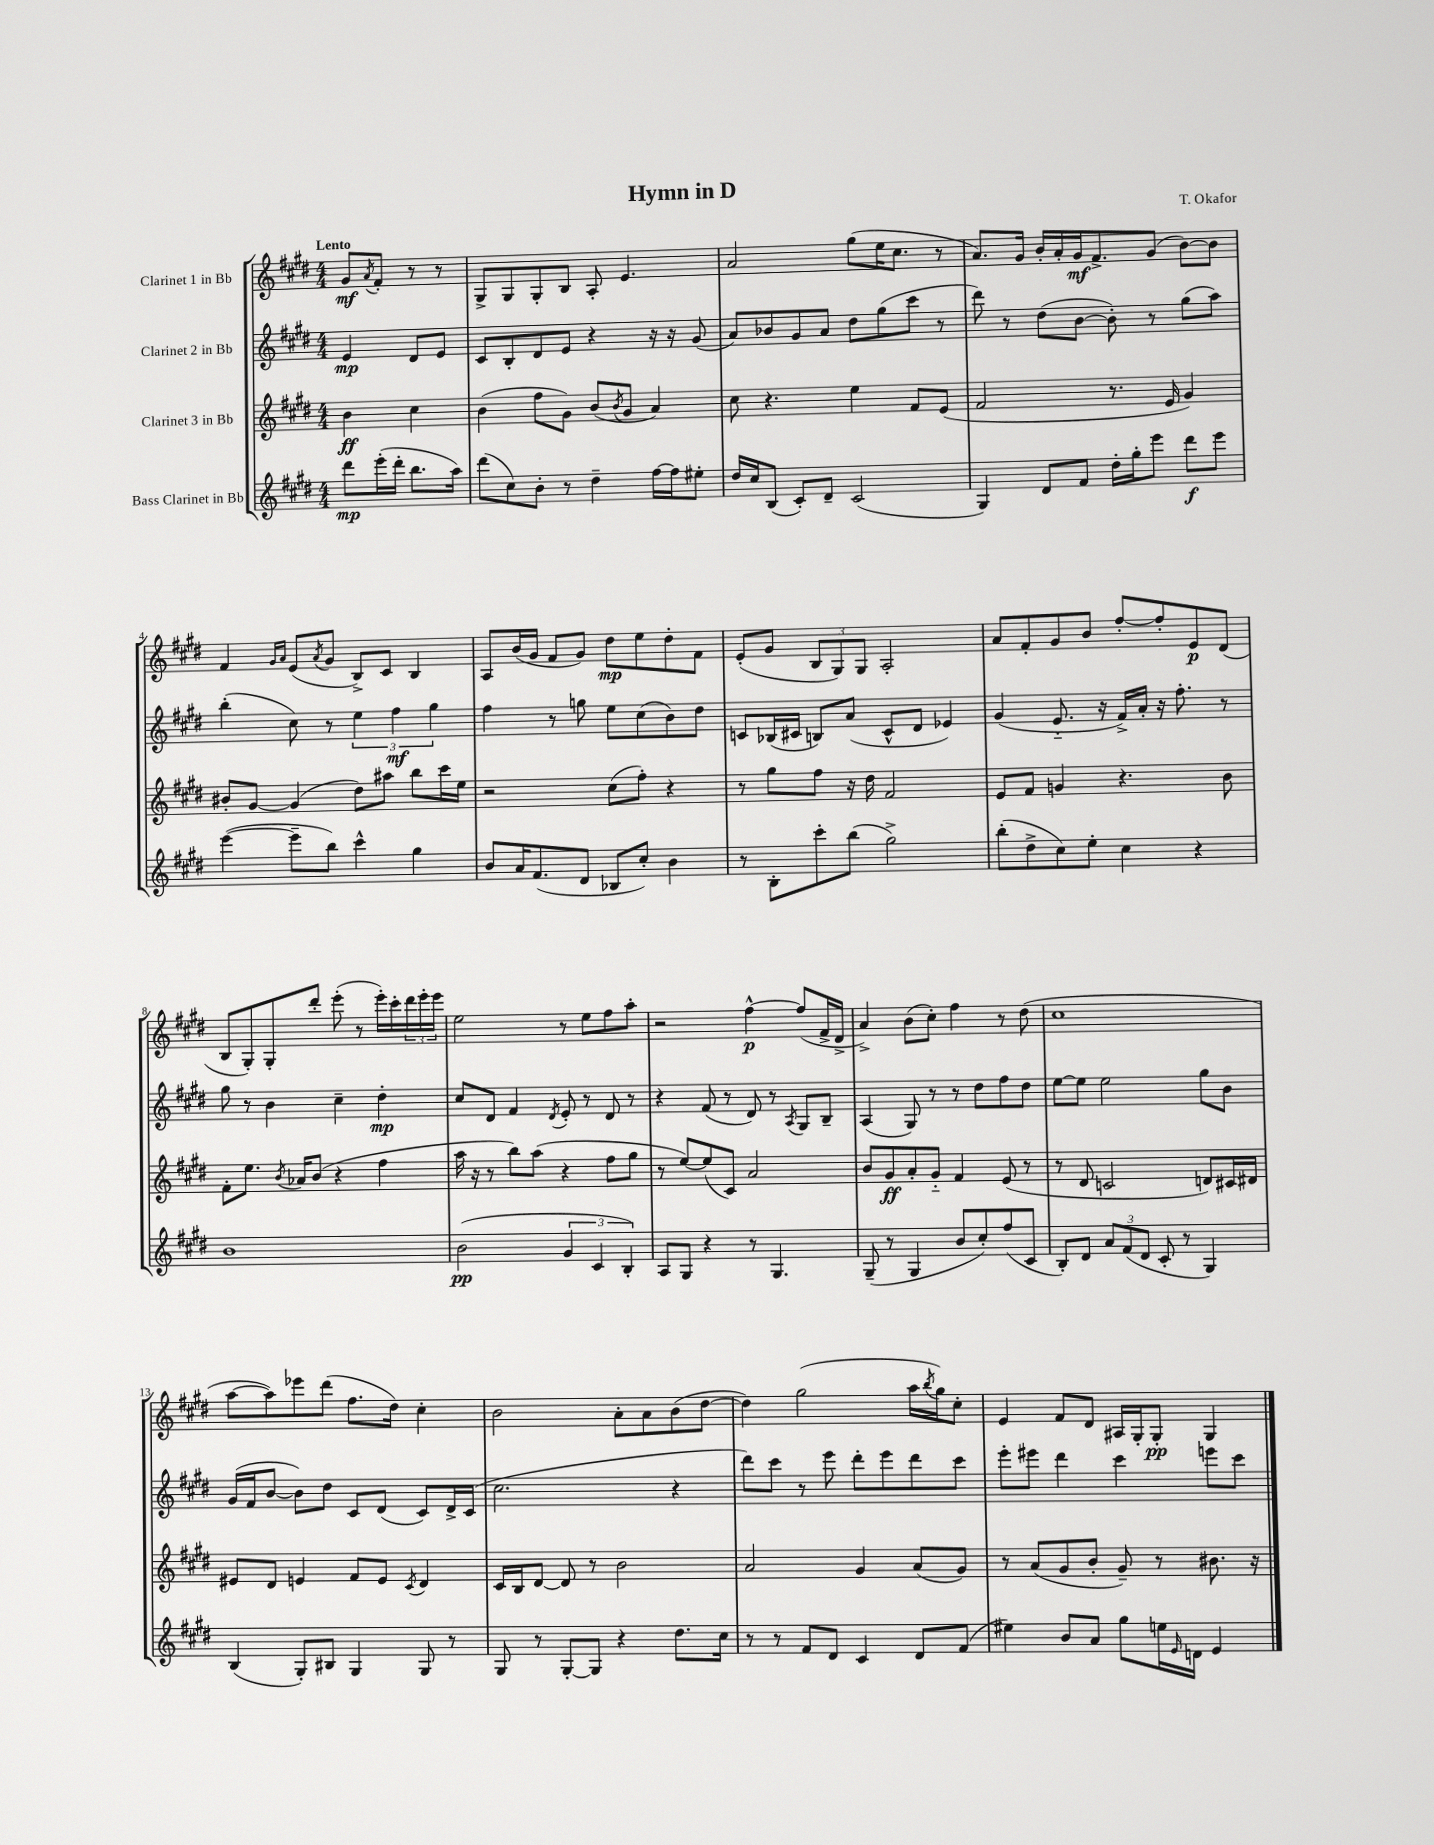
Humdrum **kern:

**kern	**kern	**kern	**kern
*staff4	*staff3	*staff2	*staff1
*clefG2	*clefG2	*clefG2	*clefG2
*k[f#c#g#d#]	*k[f#c#g#d#]	*k[f#c#g#d#]	*k[f#c#g#d#]
*M4/4	*M4/4	*M4/4	*M4/4
8ddd#	4b	4e	8g#
.	.	.	8qa
(16eee'	.	.	8f#'
16ddd#'	.	.	.
8.bb	4cc#	8d#	8r
.	.	8e	8r
16aa)	.	.	.
=	=	=	=
(8ddd#	(4b	8c#	8G#^
8cc#)	.	8B'	8G#
8b'	8ff#	8d#	8G#'
8r	8g#)	8e	8B
4dd#~	(8b	4r	8A'
.	8qb	.	.
.	8g#	.	4.e
[16ff#	4a)	16r	.
16ff#]	.	16r	.
8ee#'	.	(8g#	.
=	=	=	=
16dd#	8cc#	8a)	2a
16cc#	.	.	.
(8B	4.r	8b-	.
8c#')	.	8g#	.
8d#~	.	8a	.
(2c#	4ee	8dd#	(8gg#
.	.	(8gg#	16ee
.	.	.	8.cc#
.	8f#	8ccc#	.
.	(8e	8r	8r
=	=	=	=
4G#)	2f#	8ddd#)	8.a)
.	.	8r	.
.	.	.	16g#
8d#	.	(8dd#	16b'
.	.	.	16a'
8f#	.	[8b	16g#
.	.	.	8.f#^
16dd#'	8.r	8b'])	.
16gg#'	.	.	.
8eee	.	8r	(8g#
.	16e	.	.
8ddd#	4g#)	(8gg#	[8b)
8eee	.	8aa)	8b]
=	=	=	=
([4eee	8b#'	(4bb'	4f#
.	[8g#	.	.
.	.	.	16qqg#
.	.	.	16qqa
8eee~]	(4g#]	8cc#)	(8e
.	.	.	8qa
8bb)	.	8r	8g#
4ccc#^^	8dd#)	6ee	8B^)
.	8aa#	.	8c#
.	.	6ff#	.
4gg#	8bb	.	4B
.	.	6gg#	.
.	16ccc#	.	.
.	16ee	.	.
=	=	=	=
8b	2r	4ff#	8A
16a	.	.	(16b
(8.f#	.	.	16g#
.	.	8r	8f#
8d#	.	8gg	8g#)
8B-	(8cc#	8ee	8dd#
8cc#')	8ff#')	(8cc#	8ee
4b	4r	8b)	8dd#'
.	.	8dd#	8f#
=	=	=	=
8r	8r	8c	(8e'
8B'	8gg#	(16B-	8g#
.	.	16c#	.
8ccc#'	8ff#	8B)	12B
.	.	.	12G#)
(8bb	16r	(8a	.
.	.	.	12G#
.	16dd#	.	.
2gg#^)	2f#	8c#^^	2A'
.	.	8d#	.
.	.	4e-)	.
=	=	=	=
(8bb'	8e	(4g#	8a
8dd#^	8f#	.	8f#'
8cc#)	4g	8.e'~	8g#
8ee'	.	.	8b
.	.	16r	.
4cc#	4.r	16f#^)	[8ff#'
.	.	16a'	.
.	.	16r	8ff#']
.	.	8.ff#'	.
4r	.	.	8e
.	8b	8r	(8d#
=	=	=	=
1b	8f#'	8gg#	8B
.	8.ee	8r	8G#')
.	.	4b	8G#'
.	8qb	.	.
.	16a-	.	.
.	(8b	.	8ddd#'
.	4r	4cc#~	(8eee'
.	.	.	8r
.	4ff#	4dd#'	16eee')
.	.	.	16ccc#'
.	.	.	24ddd#
.	.	.	24eee'
.	.	.	24eee
=	=	=	=
(2b	16aa	8cc#	2ee
.	16r	.	.
.	8r	8d#	.
.	8bb)	4f#	.
.	(8aa	.	.
.	.	8qd#	.
6g#	4r	8e'	8r
.	.	8r	8ee
6c#	.	.	.
.	8ff#	8d#	8ff#
6B')	.	.	.
.	8gg#	8r	8aa'
=	=	=	=
8A	8r	4r	2r
8G#	[8ee)	.	.
4r	(8ee]	(8f#	.
.	8c#)	8r	.
8r	2a	8d#)	[4ff#^^
4.G#	.	8r	.
.	.	8qA	.
.	.	8G#	(8ff#]
.	.	8B~	16f#^
.	.	.	16d#^
=	=	=	=
(8G#~	8b	(4A	4a^)
8r	8g#	.	.
4G#	8a'	8G#)	(8b
.	8g#'~	8r	8cc#')
8b	4f#	8r	4ff#
8cc#')	.	8dd#	.
(8ff#	(8e	8ff#	8r
8c#	8r	8dd#	(8dd#
=	=	=	=
8B')	8r	[8ee	1cc#
8d#	8d#	8ee]	.
12a	2c	2ee	.
(12f#	.	.	.
12d#	.	.	.
8c#'	.	.	.
8r	.	.	.
4G#)	8d)	8gg#	.
.	16c#	8b	.
.	16d#	.	.
=	=	=	=
(4B	8e#	(16g#	[8aa
.	.	16f#	.
.	8d#	[8b	8aa])
8G#')	4e	8b])	8eee-
8B#	.	8dd#	(8ddd#
4G#	8f#	8c#	8.ff#
.	8e	(8d#	.
.	.	.	16dd#)
.	8qc#	.	.
8G#	4d#	8c#)	4cc#'
8r	.	16d#^	.
.	.	(16c#	.
=	=	=	=
8G#	16c#	2.cc#	2b
.	16B	.	.
8r	[8d#	.	.
[8G#'	8d#]	.	.
8G#]	8r	.	.
4r	2b	.	8a'
.	.	.	8a
8.dd#	.	4r	(8b
.	.	.	[8dd#
16cc#	.	.	.
=	=	=	=
8r	2a	8ddd#)	4dd#])
8r	.	8ccc#	.
8f#	.	8r	(2gg#
8d#	.	8eee	.
4c#	4g#	8ddd#'	.
.	.	8eee	.
8d#	(8a	8ddd#	16aa
.	.	.	8qbb
.	.	.	16gg#)
(8f#	8g#)	8ccc#	8cc#'
=	=	=	=
4ee#)	8r	8eee'	4e
.	(8a	8eee#	.
8b	8g#	4ddd#	8f#
8a	8b'	.	8d#
8gg#	8g#~)	4ccc#	16A#
.	.	.	16G#'
16ee	8r	.	8G#'
16qqe	.	.	.
16d	.	.	.
4e	8.b#	8eee	4G#
.	.	8ccc#	.
.	16r	.	.
==	==	==	==
*-	*-	*-	*-
